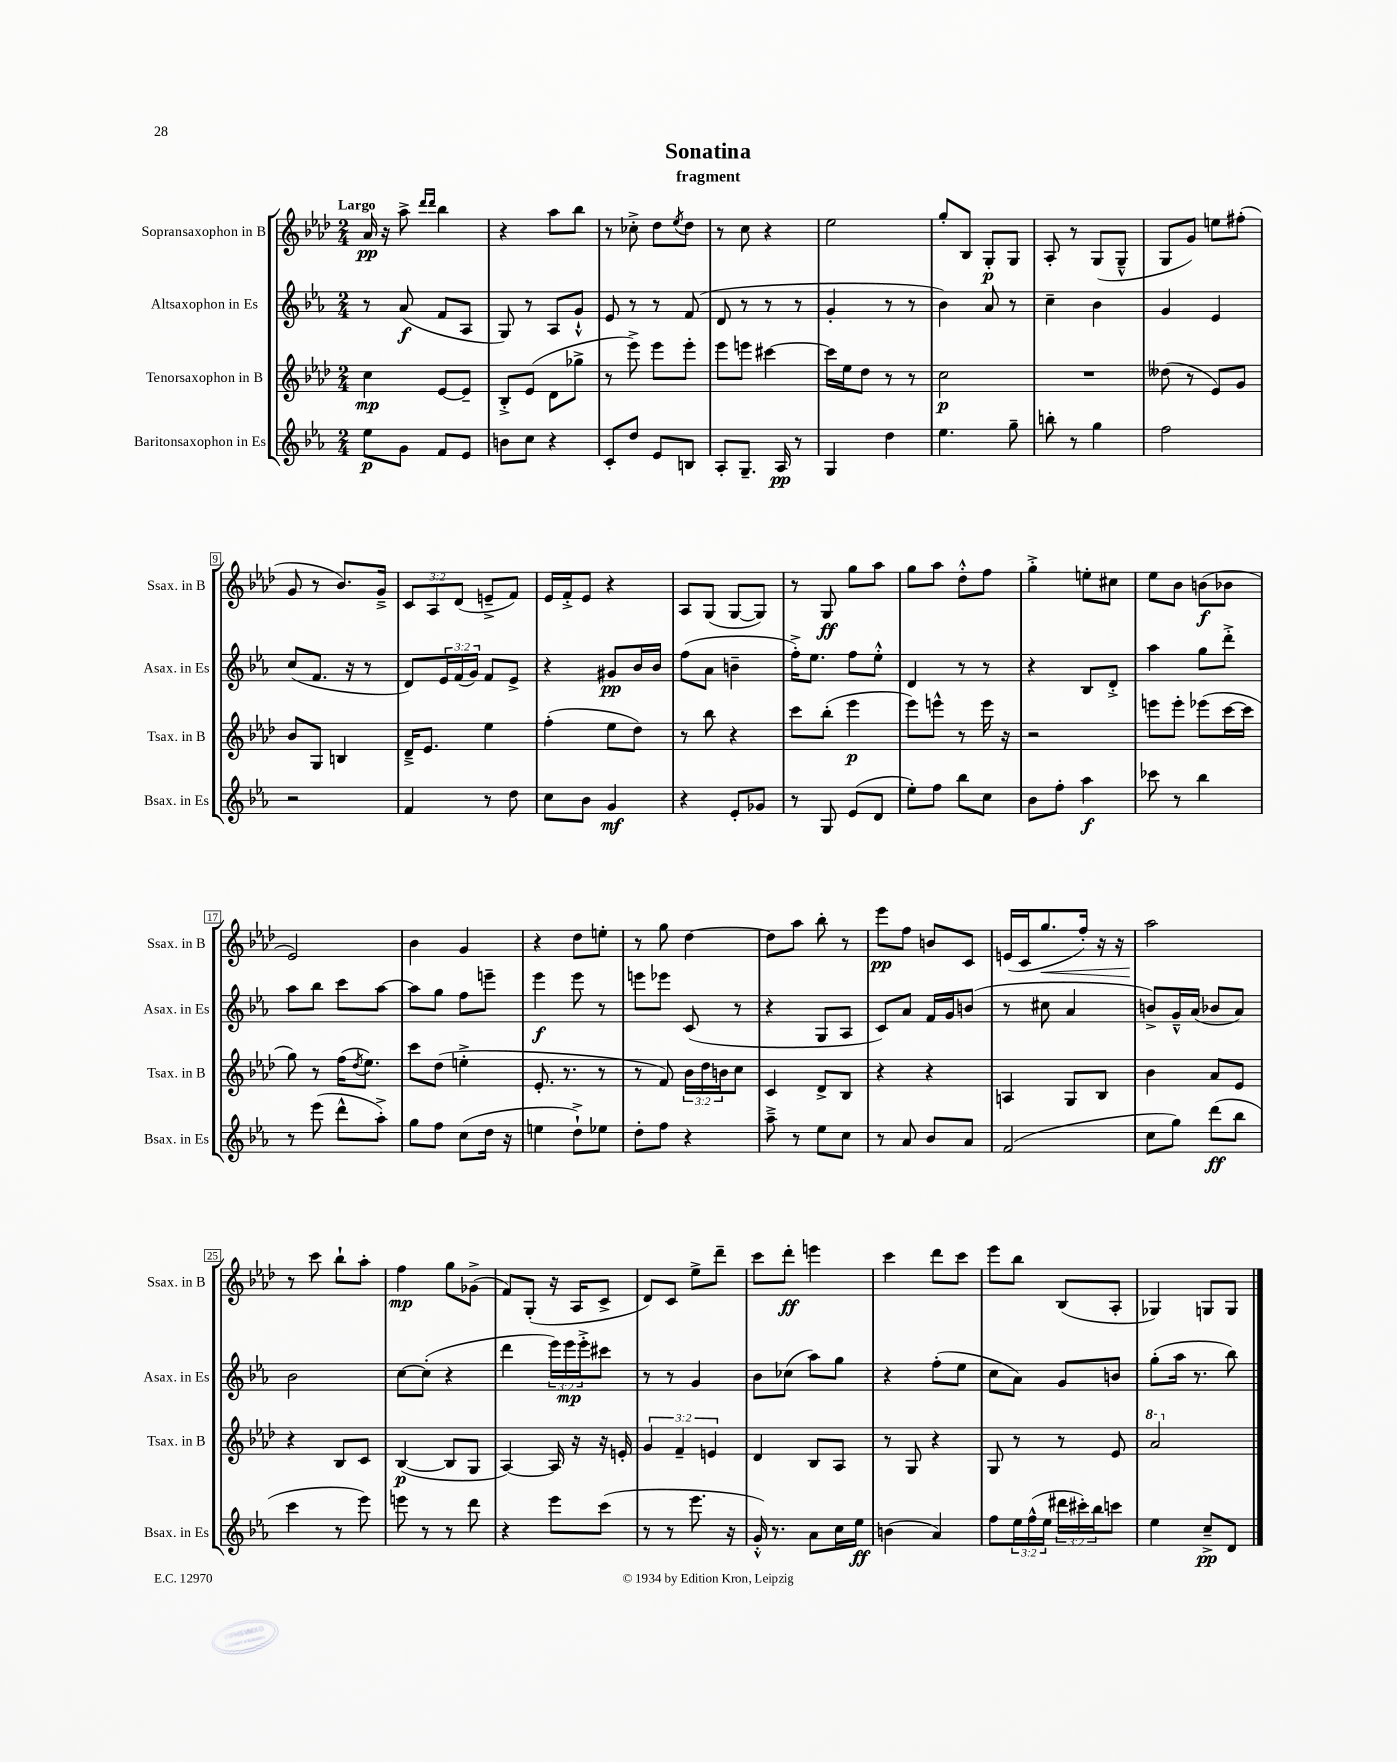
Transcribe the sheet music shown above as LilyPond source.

\header { title = "Sonatina" subtitle = "fragment" }
<<
\new StaffGroup <<
\new Staff = "s0" \with { instrumentName = "Sopransaxophon in B" shortInstrumentName = "Ssax. in B" } {
    \clef treble \key aes \major \numericTimeSignature \time 2/4 \override Staff.TupletNumber.text = #tuplet-number::calc-fraction-text \tempo "Largo"
    aes'16\pp r16 aes''8-> \grace { des'''16 des'''16 } bes''4 |
    r4 aes''8 bes''8 |
    r8 ces''8-.-> des''8 \acciaccatura { ees''8 } des''8 |
    r8 c''8 r4 |
    ees''2 |
    g''8-. bes8 g8-.\p g8 |
    aes8-. r8 g8( g8---^ |
    g8 g'8) e''8 fis''8-.( |
    g'8 r8 bes'8.) g'16---> |
    \tuplet 3/2 { c'8 aes8 des'8( } e'8---> f'8) |
    ees'16 f'16-.-> ees'8 r4 |
    aes8 g8( g8~ g8) |
    r8 g8\ff g''8 aes''8 |
    g''8 aes''8 des''8-.-^ f''8 |
    g''4-.-> e''8-. cis''8 |
    ees''8 bes'8 b'8\f( bes'8 |
    ees'2) |
    bes'4 g'4 |
    r4 des''8 e''8-. |
    r8 g''8 des''4~ |
    des''8 aes''8 bes''8-. r8 |
    ees'''8\pp f''8 b'8 c'8 |
    e'16( c'16 g''8.\< f''16-.) r16 r16 |
    aes''2\! |
    r8 c'''8 bes''8-! aes''8-. |
    f''4\mp g''8 ges'8->( |
    f'8) g8-.( r16 aes16 c'8-> |
    des'8) c'8 ees''8-> des'''8-- |
    c'''8 des'''8-.\ff e'''4 |
    c'''4 des'''8 c'''8 |
    ees'''8 bes''8 bes8( aes8-. |
    ges4) g8 g8 \bar "|." |
}
\new Staff = "s1" \with { instrumentName = "Altsaxophon in Es" shortInstrumentName = "Asax. in Es" } {
    \clef treble \key ees \major \numericTimeSignature \time 2/4 \override Staff.TupletNumber.text = #tuplet-number::calc-fraction-text
    r8 aes'8\f( f'8 aes8 |
    g8) r8 aes8 g'8-!-^ |
    ees'8 r8 r8 f'8( |
    d'8 r8 r8 r8 |
    g'4-. r8 r8 |
    bes'4) aes'8 r8 |
    c''4-- bes'4 |
    g'4 ees'4 |
    c''8( f'8. r16 r8 |
    d'8) \tuplet 3/2 { ees'16 f'16( g'16) } f'8 ees'8-> |
    r4 gis'8\pp bes'16 bes'16 |
    f''8( aes'8 b'4-- |
    f''16-.->) ees''8. f''8 ees''8-.-^ |
    d'4 r8 r8 |
    r4 bes8 d'8-.-> |
    aes''4 g''8 d'''8-.-> |
    aes''8 bes''8 c'''8 aes''8~ |
    aes''8 g''8 f''8 e'''8-- |
    ees'''4\f ees'''8 r8 |
    e'''8 ees'''8 c'8( r8 |
    r4 g8 aes8 |
    c'8) aes'8 f'16 g'16 b'8( |
    r8 cis''8 aes'4 |
    b'8->) g'16---^ aes'16( bes'8 aes'8) |
    bes'2 |
    c''8~ c''8-.( r4 |
    d'''4 \tuplet 3/2 { ees'''16) ees'''16\mp ees'''16-.-> } cis'''8 |
    r8 r8 g'4 |
    bes'8 ces''8( aes''8) g''8 |
    r4 f''8-.( ees''8 |
    c''8 aes'8) g'8 b'8 |
    g''8-.( aes''16 r8. bes''8) \bar "|." |
}
\new Staff = "s2" \with { instrumentName = "Tenorsaxophon in B" shortInstrumentName = "Tsax. in B" } {
    \clef treble \key aes \major \numericTimeSignature \time 2/4 \override Staff.TupletNumber.text = #tuplet-number::calc-fraction-text
    c''4\mp ees'8~ ees'8-- |
    bes8-.-> ees'8( des'8 ges''8-> |
    r8 ees'''8->) ees'''8 ees'''8-. |
    ees'''8 e'''8 cis'''4~ |
    cis'''16 ees''16 des''8 r8 r8 |
    c''2\p |
    R2 |
    deses''8( r8 ees'8) g'8 |
    bes'8 g8 b4 |
    des'16---> ees'8. ees''4 |
    f''4-.( ees''8 des''8) |
    r8 bes''8 r4 |
    c'''8 bes''8-.( ees'''4\p |
    ees'''8) e'''8-^ r8 e'''16 r16 |
    r2 |
    e'''8 e'''8-. ees'''8( c'''16~ c'''16 |
    g''8) r8 f''16( \acciaccatura { des''8 } ees''8.) |
    c'''8 des''8( e''4-.-> |
    ees'8.-. r8. r8 |
    r8 f'8) \tuplet 3/2 { bes'16 des''16 b'16 } c''8 |
    c'4 des'8-> bes8 |
    r4 r4 |
    a4 g8 bes8 |
    bes'4 aes'8 ees'8 |
    r4 bes8 c'8 |
    bes4~\p( bes8 g8 |
    aes4~) aes16 r16 r16 e'16-. |
    \tuplet 3/2 { g'4 f'4-- e'4 } |
    des'4 bes8 aes8 |
    r8 g8 r4 |
    g8 r8 r8 ees'8 |
    \ottava #1 aes''2 \ottava #0 \bar "|." |
}
\new Staff = "s3" \with { instrumentName = "Baritonsaxophon in Es" shortInstrumentName = "Bsax. in Es" } {
    \clef treble \key ees \major \numericTimeSignature \time 2/4 \override Staff.TupletNumber.text = #tuplet-number::calc-fraction-text
    ees''8\p g'8 f'8 ees'8 |
    b'8 c''8 r4 |
    c'8-. d''8 ees'8 b8 |
    aes8-. g8.-- aes16\pp r8 |
    g4 d''4 |
    ees''4. g''8-- |
    b''8-. r8 g''4 |
    f''2 |
    r2 |
    f'4 r8 d''8 |
    c''8 bes'8 g'4\mf |
    r4 ees'8-. ges'8 |
    r8 g8 ees'8( d'8 |
    ees''8-.) f''8 bes''8 c''8 |
    bes'8 f''8-. aes''4\f |
    ces'''8 r8 bes''4 |
    r8 ees'''8( d'''8-^ aes''8-.->) |
    g''8 f''8 c''8( d''16 r16 |
    e''4 d''8-!->) ees''8 |
    d''8-. f''8 r4 |
    aes''8---> r8 ees''8 c''8 |
    r8 aes'8 bes'8 aes'8 |
    f'2( |
    c''8 g''8) d'''8\ff( bes''8 |
    c'''4 r8 ees'''8) |
    e'''8 r8 r8 d'''8 |
    r4 ees'''8 c'''8( |
    r8 r8 ees'''8. r16 |
    g'16-.-^) r8. aes'8 c''16 ees''16\ff |
    b'4( aes'4) |
    f''8 \tuplet 3/2 { ees''16 f''16-^( ees''16 } \tuplet 3/2 { dis'''16 cis'''16-.) bes''16 } c'''8 |
    ees''4 c''8--->\pp d'8 \bar "|." |
}
>>
>>
\layout { \context { \Score \override BarNumber.stencil = #(make-stencil-boxer 0.1 0.3 ly:text-interface::print) } }
